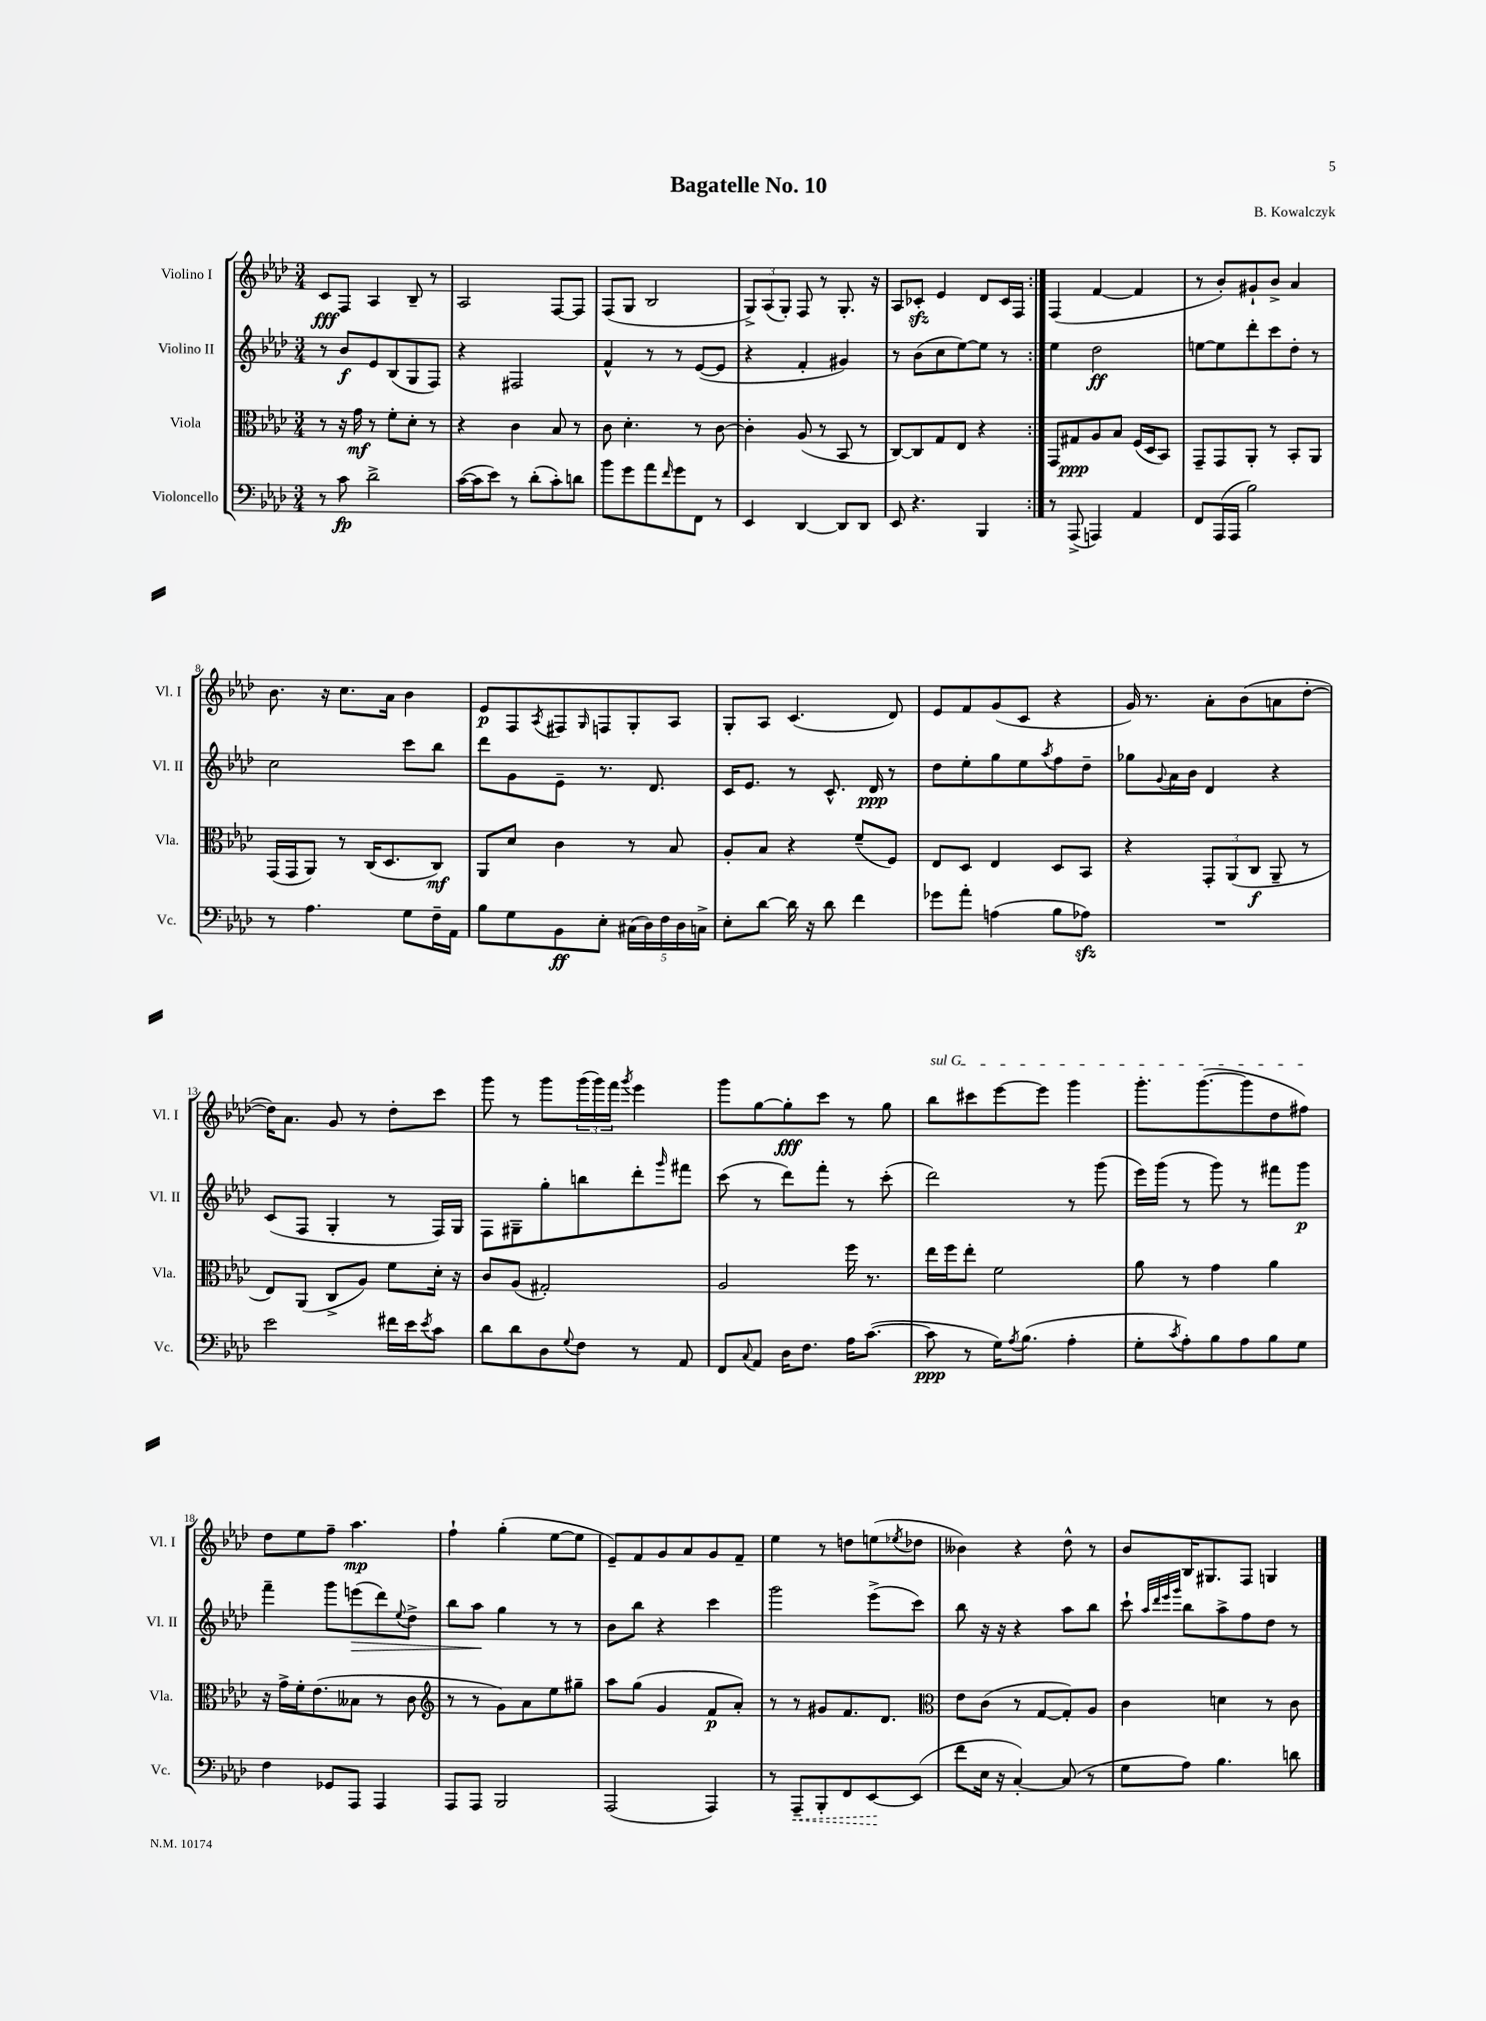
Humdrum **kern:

**kern	**dynam	**kern	**dynam	**kern	**dynam	**kern	**dynam
*part4	*part4	*part3	*part3	*part2	*part2	*part1	*part1
*staff4	*staff4	*staff3	*staff3	*staff2	*staff2	*staff1	*staff1
*I"Violoncello	*	*I"Viola	*	*I"Violino II	*	*I"Violino I	*
*I'Vc.	*	*I'Vla.	*	*I'Vl. II	*	*I'Vl. I	*
*clefF4	*	*clefC3	*	*clefG2	*	*clefG2	*
*k[b-e-a-d-]	*	*k[b-e-a-d-]	*	*k[b-e-a-d-]	*	*k[b-e-a-d-]	*
*M3/4	*	*M3/4	*	*M3/4	*	*M3/4	*
=1	=1	=1	=1	=1	=1	=1	=1
8r	.	8r	.	8r	.	8c/L	fff
8c\	fp	16r	.	8b-/L	f	8F/J	.
.	.	16g\	mf	.	.	.	.
2d-^\	.	8r	.	8e-/	.	4A-/	.
.	.	8f'\L	.	(8B-/	.	.	.
.	.	8d-'\J	.	8G/	.	8B-~/	.
.	.	8r	.	8F/J)	.	8r	.
=2	=2	=2	=2	=2	=2	=2	=2
([16c\LL	.	4r	.	4r	.	2A-/	.
16c\J]	.	.	.	.	.	.	.
8e-\J)	.	.	.	.	.	.	.
8r	.	4c\	.	2F#X/	.	.	.
(8d-'\L	.	.	.	.	.	.	.
8c'\)	.	8B-/	.	.	.	[8F/L	.
8dn\J	.	8r	.	.	.	8F/J]	.
=3	=3	=3	=3	=3	=3	=3	=3
8b-\L	.	8c\	.	4f^^/	.	(8F/L	.
8g\	.	4.d-'\	.	.	.	8G/J	.
8a-\	.	.	.	8r	.	2B-/	.
16qqf/	.	.	.	.	.	.	.
8g\	.	.	.	8r	.	.	.
8FF\J	.	8r	.	([8e-/L	.	.	.
8r	.	[8c\	.	8e-/J]	.	.	.
=4	=4	=4	=4	=4	=4	=4	=4
4EE-/	.	4c'\]	.	4r	.	12G^/L)	.
.	.	.	.	.	.	(12A-/	.
.	.	.	.	.	.	12G'/J)	.
[4DD-/	.	(8A-/	.	4f'/	.	8F/	.
.	.	8r	.	.	.	8r	.
8DD-/L]	.	8BB-/	.	4g#X/)	.	8.G'/	.
8DD-/J	.	8r	.	.	.	.	.
.	.	.	.	.	.	16r	.
=5	=5	=5	=5	=5	=5	=5	=5
8EE-/	.	[8C/L)	.	8r	.	8A-/L	.
4.r	.	8C/]	.	(8b-\L	.	8c-Xzz'/J	.
.	.	8G/	.	8cc\	.	4e-/	.
.	.	8E-/J	.	[8ee-\)	.	.	.
4BBB-/	.	4r	.	8ee-\J]	.	8d-/L	.
.	.	.	.	8r	.	16c-/L	.
.	.	.	.	.	.	16F/JJ	.
=6:|!	=6:|!	=6:|!	=6:|!	=6:|!	=6:|!	=6:|!	=6:|!
8r	.	8GG/L	.	4ee-\	.	(4F/	.
(8AAA-^/	.	8G#X/	ppp	.	.	.	.
4AAAn/)	.	8A-/	.	2dd-\	ff	[4f/	.
.	.	8B-/J	.	.	.	.	.
4AA-/	.	(16F/LL	.	.	.	4f/]	.
.	.	16D-/J	.	.	.	.	.
.	.	8BB-/J)	.	.	.	.	.
=7	=7	=7	=7	=7	=7	=7	=7
8FF/L	.	8GG~/L	.	[8een\L	.	8r	.
(16AAA-/L	.	8GG/	.	8ee\]	.	8b-'/L)	.
16AAA-/JJ	.	.	.	.	.	.	.
2B-\)	.	8AA-'/J	.	8ddd-'\	.	8g#X`/	.
.	.	8r	.	8ccc\	.	8b-^/J	.
.	.	8BB-'/L	.	8dd-'\J	.	4a-/	.
.	.	8AA-/J	.	8r	.	.	.
!!LO:LB:g=z
=8	=8	=8	=8	=8	=8	=8	=8
8r	.	(16GG/LL	.	2cc\	.	8.b-\	.
.	.	16GG/J	.	.	.	.	.
4.A-\	.	8AA-/J)	.	.	.	.	.
.	.	.	.	.	.	16r	.
.	.	8r	.	.	.	8.cc\L	.
.	.	(16C/KL	.	.	.	.	.
.	.	8.D-/	.	.	.	16a-\Jk	.
8G\L	.	.	.	8ccc\L	.	4b-\	.
16F~\L	.	8C/J)	mf	8bb-\J	.	.	.
16AA-\JJ	.	.	.	.	.	.	.
=9	=9	=9	=9	=9	=9	=9	=9
8B-\L	.	8AA-/L	.	8ddd-\L	.	8e-/L	p
8G\	.	8d-/J	.	8g\	.	8F/	.
.	.	.	.	.	.	8qA-/	.
8BB-\	ff	4c\	.	8e-~\J	.	8F#X/	.
.	.	.	.	.	.	16qqG/	.
8E-'\J	.	.	.	8.r	.	8Fn/	.
(20C#X\LL	.	8r	.	.	.	8G'/	.
20D-\)	.	.	.	.	.	.	.
.	.	.	.	8.d-/	.	.	.
20F\	.	.	.	.	.	.	.
.	.	8B-/	.	.	.	8A-/J	.
20D-\	.	.	.	.	.	.	.
20Cn^\JJ	.	.	.	.	.	.	.
=10	=10	=10	=10	=10	=10	=10	=10
8E-'\L	.	8A-'/L	.	16c/KL	.	8G'/L	.
.	.	.	.	8.e-/J	.	.	.
[8d-\J	.	8B-/J	.	.	.	8A-/J	.
16d-\]	.	4r	.	8r	.	(4.c/	.
16r	.	.	.	.	.	.	.
8d-\	.	.	.	8.c^^/	.	.	.
4f\	.	(8f~/L	.	.	.	.	.
.	.	.	.	16d-/	ppp	.	.
.	.	8F/J)	.	8r	.	8d-/)	.
=11	=11	=11	=11	=11	=11	=11	=11
8g-X\L	.	8E-/L	.	8dd-\L	.	8e-/L	.
8a-'\J	.	8D-/J	.	8ee-'\	.	8f/	.
(4An\	.	4E-/	.	8gg\	.	(8g/	.
.	.	.	.	8ee-\	.	8c/J	.
.	.	.	.	8qaa-/	.	.	.
8B-\L	.	8D-/L	.	8ff\	.	4r	.
8A-Xzz\J)	.	8BB-/J	.	8dd-~\J	.	.	.
=12	=12	=12	=12	=12	=12	=12	=12
2.r	.	4r	.	8gg-X\L	.	16g/)	.
.	.	.	.	.	.	8.r	.
.	.	.	.	8qqg/	.	.	.
.	.	.	.	16a-\L	.	.	.
.	.	.	.	16b-\JJ	.	.	.
.	.	12GG'/L	.	4d-/	.	8a-'\L	.
.	.	(12AA-/	.	.	.	.	.
.	.	.	.	.	.	(8b-\	.
.	.	12C/J	f	.	.	.	.
.	.	8AA-~/	.	4r	.	8an\	.
.	.	8r	.	.	.	[8dd-'\J	.
!!LO:LB:g=z
=13	=13	=13	=13	=13	=13	=13	=13
2e-\	.	8E-/L)	.	(8c/L	.	16dd-\KL])	.
.	.	.	.	.	.	8.a-\J	.
.	.	(8AA-/J	.	8F/J	.	.	.
.	.	8C^/L	.	4G'/	.	8g/	.
.	.	8A-/J)	.	.	.	8r	.
16f#X\LL	.	8f\L	.	8r	.	8dd-'\L	.
16e-\J	.	.	.	.	.	.	.
8qe-/	.	.	.	.	.	.	.
8c\J	.	16d-'\Jk	.	16F/LL)	.	8ccc\J	.
.	.	16r	.	16G/JJ	.	.	.
=14	=14	=14	=14	=14	=14	=14	=14
8d-\L	.	8c/L	.	8F\L	.	8ggg\	.
8d-\	.	(8A-/J	.	8G#X~\	.	8r	.
8D-\	.	2G#X'/)	.	8gg'\	.	8ggg\L	.
8qqG/	.	.	.	.	.	.	.
8F\J	.	.	.	8bbn\	.	(24ggg\L	.
.	.	.	.	.	.	24ggg\)	.
.	.	.	.	.	.	24fff\JJ	.
.	.	.	.	.	.	8qggg/	.
8r	.	.	.	8ddd-'\	.	4eee-\	.
.	.	.	.	16qqggg/	.	.	.
8AA-/	.	.	.	8fff#X\J	.	.	.
=15	=15	=15	=15	=15	=15	=15	=15
8FF/L	.	2A-/	.	(8ccc\	.	8ggg\L	.
8qqC/	.	.	.	.	.	.	.
8AA-/J	.	.	.	8r	.	[8gg\	.
16D-\KL	.	.	.	8ddd-\L)	.	8gg'\]	fff
8.F\J	.	.	.	.	.	.	.
.	.	.	.	8fff'\J	.	8ccc\J	.
16A-\KL	.	16ff\	.	8r	.	8r	.
([8.c\J	.	8.r	.	.	.	.	.
.	.	.	.	(8ccc'\	.	8gg\	.
=16	=16	=16	=16	=16	=16	=16	=16
!	!	!	!	!	!	!LO:TX:a:i:t=sul G	!
8c\]	ppp	16ee-\LL	.	2ddd-\)	.	8bb-\L	.
.	.	16ff\J	.	.	.	.	.
8r	.	8ee-'\J	.	.	.	8ccc#X\	.
16G\KL)	.	2f\	.	.	.	[8eee-\	.
8qA-/	.	.	.	.	.	.	.
(8.B-\J	.	.	.	.	.	.	.
.	.	.	.	.	.	8eee-\J]	.
4A-'\	.	.	.	8r	.	4ggg\	.
.	.	.	.	(8ggg\	.	.	.
=17	=17	=17	=17	=17	=17	=17	=17
8G'\L	.	8a-\	.	16eee-\LL)	.	8.ggg'\L	.
.	.	.	.	(16ggg\JJ	.	.	.
8qc/	.	.	.	.	.	.	.
8A-'\)	.	8r	.	8r	.	.	.
.	.	.	.	.	.	([8.ggg\	.
8B-\	.	4g\	.	8ggg\)	.	.	.
8A-\	.	.	.	8r	.	8ggg\]	.
8B-\	.	4a-\	.	8fff#X\L	.	8dd-\	.
8G\J	.	.	.	8ggg\J	p	8ff#X\J)	.
!!LO:LB:g=z
=18	=18	=18	=18	=18	=18	=18	=18
4F\	.	16r	.	4fff~\	.	8dd-\L	.
.	.	16g^\LL	.	.	.	.	.
.	.	16f'\J	.	.	.	8ee-\	.
.	.	(8.e-\	.	.	.	.	.
8GG-X/L	.	.	.	8ggg\L	.	8ff~\J	.
!	!	!	!	!	!LO:HP:b	!	!
8AAA-/J	.	8B--X\J	.	(8eeen\	>	4.aa-\	mp
4AAA-/	.	8r	.	8ddd-\)	.	.	.
.	.	.	.	8qqee-/	.	.	.
.	.	8c\	.	8dd-^\J	.	.	.
=19	=19	=19	=19	=19	=19	=19	=19
*	*	*clefG2	*	*	*	*	*
8AAA-/L	.	8r	.	8bb-\L	.	4ff`\	.
8AAA-/J	.	8r	.	8aa-\J	.	.	.
2BBB-/	.	8g\L)	.	4gg\	]	(4gg'\	.
.	.	8a-\	.	.	.	.	.
.	.	8ee-\	.	8r	.	[8ee-\L	.
.	.	8gg#X~\J	.	8r	.	8ee-\J]	.
=20	=20	=20	=20	=20	=20	=20	=20
(2AAA-/	.	8aa-\L	.	8b-\L	.	8e-~/L)	.
.	.	(8gg\J	.	8bb-\J	.	8f/	.
.	.	4g/	.	4r	.	8g/	.
.	.	.	.	.	.	8a-/	.
4AAA-/)	.	8f/L	p	4ccc\	.	8g/	.
.	.	8a-'/J)	.	.	.	8f~/J	.
=21	=21	=21	=21	=21	=21	=21	=21
8r	.	8r	.	2ggg\	.	4ee-\	.
!	!LO:HP:b	!	!	!	!	!	!
8AAA-~/L	<	8r	.	.	.	.	.
8BBB-'/	.	8g#X/L	.	.	.	8r	.
8FF/	.	8.f/	.	.	.	8ddn\L	.
[8EE-/	.	.	.	(8eee-^\L	.	(8een\	.
.	.	8.d-/J	.	.	.	.	.
.	.	.	.	.	.	8qee-X/	.
(8EE-/J]	[	.	.	8ccc\J)	.	8dd-X\J	.
=22	=22	=22	=22	=22	=22	=22	=22
*	*	*clefC3	*	*	*	*	*
8f\L	.	8e-\L	.	8bb-\	.	4b--X\)	.
16E-\Jk	.	(8c\J	.	16r	.	.	.
16r	.	.	.	16r	.	.	.
[4C'/)	.	8r	.	4r	.	4r	.
.	.	[8G/L	.	.	.	.	.
(8C/]	.	8G'/])	.	8aa-\L	.	8dd-^^\	.
8r	.	8A-/J	.	8bb-\J	.	8r	.
=23	=23	=23	=23	=23	=23	=23	=23
8G\L	.	4c\	.	8ccc`\	.	8b-/L	.
.	.	.	.	32qqaa-/LLL	.	.	.
.	.	.	.	32qqddd-/	.	.	.
.	.	.	.	32qqeee-/	.	.	.
.	.	.	.	32qqggg/JJJ	.	.	.
8A-\J)	.	.	.	8bb-\L	.	16B-/K	.
.	.	.	.	.	.	8.G#X/	.
4.B-\	.	4dn\	.	8aa-^\	.	.	.
.	.	.	.	8ff\	.	8F/J	.
.	.	8r	.	8dd-\J	.	4Gn/	.
8dn\	.	8c\	.	8r	.	.	.
==	==	==	==	==	==	==	==
*-	*-	*-	*-	*-	*-	*-	*-
